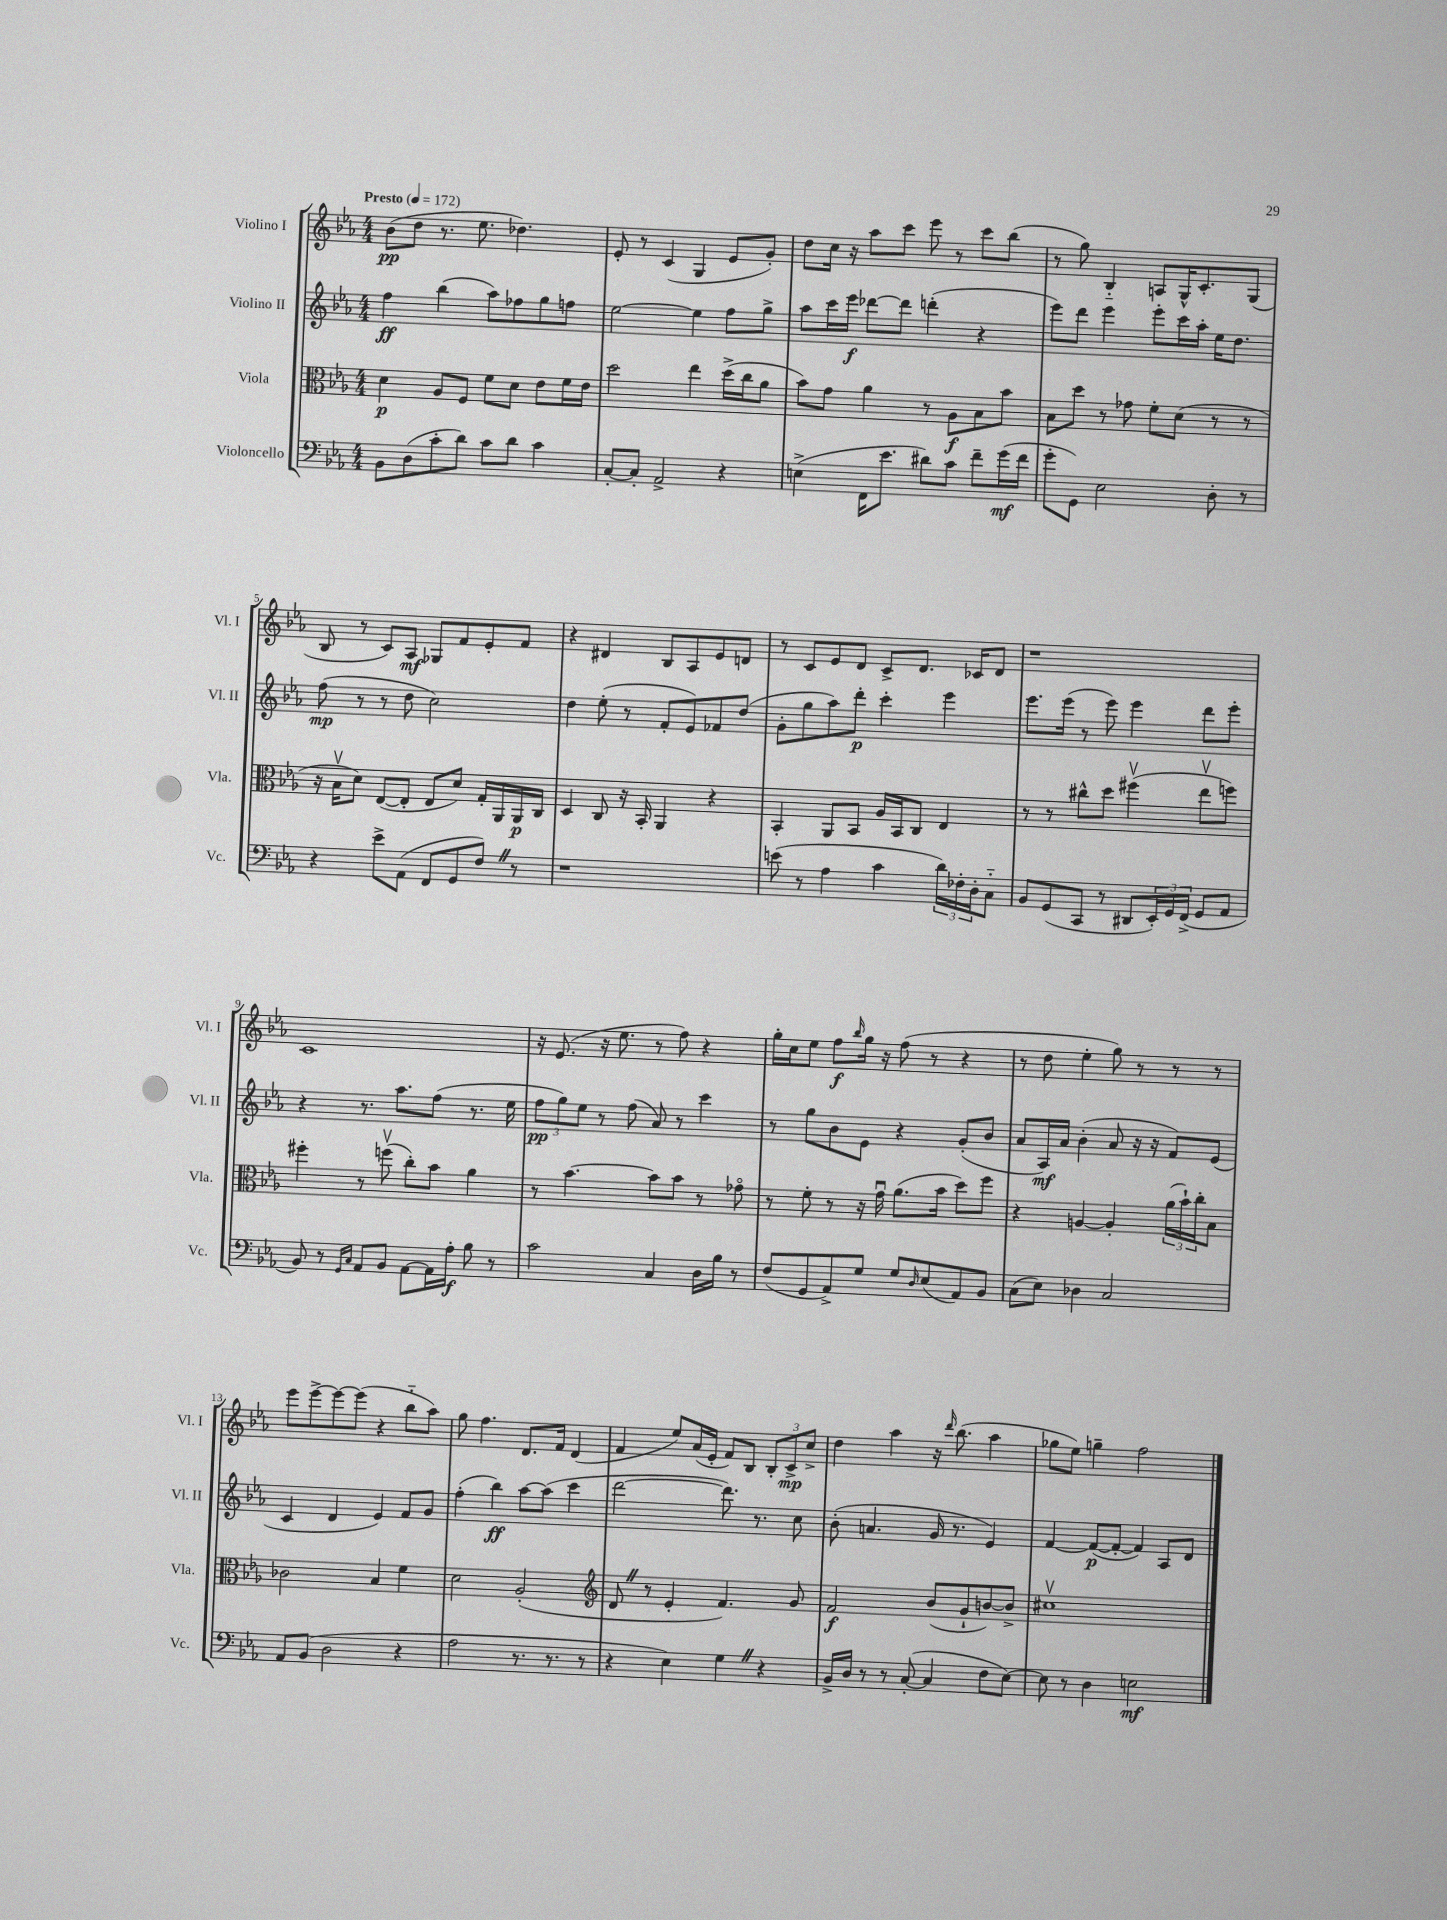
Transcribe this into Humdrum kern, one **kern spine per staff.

**kern	**dynam	**kern	**dynam	**kern	**dynam	**kern	**dynam
*part4	*part4	*part3	*part3	*part2	*part2	*part1	*part1
*staff4	*staff4	*staff3	*staff3	*staff2	*staff2	*staff1	*staff1
*I"Violoncello	*	*I"Viola	*	*I"Violino II	*	*I"Violino I	*
*I'Vc.	*	*I'Vla.	*	*I'Vl. II	*	*I'Vl. I	*
*clefF4	*	*clefC3	*	*clefG2	*	*clefG2	*
*k[b-e-a-]	*	*k[b-e-a-]	*	*k[b-e-a-]	*	*k[b-e-a-]	*
*M4/4	*	*M4/4	*	*M4/4	*	*M4/4	*
*MM172	*	*MM172	*	*MM172	*	*MM172	*
=1	=1	=1	=1	=1	=1	=1	=1
!	!	!	!	!	!	!LO:TX:a:B:t=Presto	!
8BB-\L	.	4d\	p	4ff\	ff	(8b-\L	pp
(8D\	.	.	.	.	.	8dd\J	.
8c'\	.	8A-/L	.	(4bb-\	.	8.r	.
8d\J)	.	8F/J	.	.	.	.	.
.	.	.	.	.	.	8.ee-\	.
8c\L	.	8f\L	.	8aa-\L)	.	.	.
8d\J	.	8d\J	.	8ff-X\	.	4.dd-X\)	.
4c\	.	8e-\L	.	8gg\	.	.	.
.	.	16f\L	.	8ffn\J	.	.	.
.	.	16e-\JJ	.	.	.	.	.
=2	=2	=2	=2	=2	=2	=2	=2
[8C'/L	.	2dd\	.	[2ee-\	.	8e-'/	.
8C'/J]	.	.	.	.	.	8r	.
2AA-^/	.	.	.	.	.	(4c/	.
.	.	4ee-\	.	4ee-\]	.	4G/	.
4r	.	(16dd^\LL	.	8ff\L	.	8e-/L	.
.	.	16cc\J	.	.	.	.	.
.	.	8a-\J	.	8gg^\J	.	8g'/J)	.
=3	=3	=3	=3	=3	=3	=3	=3
(4En^\	.	8b-\L)	.	8aa-\L	.	8dd\L	.
.	.	8g\J	.	16ccc\L	.	16cc\Jk	.
.	.	.	.	16eee-\JJ	f	16r	.
16FF\KL	.	4a-\	.	[8ddd-X\L	.	8aa-\L	.
8.e-\J	.	.	.	.	.	.	.
.	.	.	.	8ddd-\J]	.	8ccc\J	.
8d#X\L)	.	8r	.	(4dddn'\	.	8eee-\	.
8c\J	.	8A-\L	f	.	.	8r	.
8f~\L	.	8B-\	.	4r	.	8ccc\L	.
(16g\L	mf	8b-\J	.	.	.	(8bb-\J	.
16f\JJ	.	.	.	.	.	.	.
=4	=4	=4	=4	=4	=4	=4	=4
8g'\L	.	8B-\L	.	8eee-\L)	.	8r	.
8GG\J)	.	8dd\J	.	8ddd\J	.	8gg\)	.
2E-\	.	8r	.	4eee-\	.	4B-/	.
.	.	8g-X\	.	.	.	.	.
.	.	8f'\L	.	8eee-'\L	.	8An/L	.
.	.	(8d\J	.	16ccc\L	.	16G^^/K	.
.	.	.	.	16aa-'\JJ	.	8.c'/	.
8D'\	.	8r	.	16ee-\KL	.	.	.
.	.	.	.	8.dd\J	.	.	.
8r	.	8r	.	.	.	(8G/J	.
!!LO:LB:g=z
=5	=5	=5	=5	=5	=5	=5	=5
4r	.	16r	.	(8ff\	mp	8B-/	.
.	.	16B-v\KL	.	.	.	.	.
.	.	8d\J)	.	8r	.	8r	.
8e-^\L	.	([8E-/L	.	8r	.	8c/L)	.
(8AA-\J	.	8E-'/J]	.	8dd\	.	8A-/J	mf
8FF/L	.	8E-/L	.	2cc\)	.	8G-X/L	.
8GG/	.	8d/J)	.	.	.	8f/	.
8FZ/J)	.	16G'/LL	.	.	.	8e-'/	.
.	.	16AA-/	.	.	.	.	.
8r	.	16AA-/	p	.	.	8f/J	.
.	.	16C/JJ	.	.	.	.	.
=6	=6	=6	=6	=6	=6	=6	=6
1r	.	4D/	.	4dd\	.	4r	.
.	.	8C/	.	(8ee-'\	.	4d#X/	.
.	.	16r	.	8r	.	.	.
.	.	16BB-'/	.	.	.	.	.
.	.	4AA-/	.	8f'/L	.	8B-/L	.
.	.	.	.	8e-/)	.	8A-/	.
.	.	4r	.	8f-X/	.	8e-/	.
.	.	.	.	(8dd/J	.	8dn/J	.
=7	=7	=7	=7	=7	=7	=7	=7
(8en\	.	4BB-'/	.	8g'\L	.	8r	.
8r	.	.	.	8gg\	.	8c/L	.
4A-\	.	8AA-/L	.	8aa-\)	.	8e-/	.
.	.	8BB-/J	.	8ddd'\J	p	8d/J	.
4c\	.	16A-/LL	.	4ccc'\	.	8c^/L	.
.	.	16BB-/J	.	.	.	.	.
.	.	8C/J	.	.	.	8.d/J	.
24d\LL)	.	4E-/	.	4eee-\	.	.	.
24F-X'\	.	.	.	.	.	.	.
.	.	.	.	.	.	16c-X/KL	.
24D'\J	.	.	.	.	.	.	.
8C\J	.	.	.	.	.	8d/J	.
=8	=8	=8	=8	=8	=8	=8	=8
8BB-/L	.	8r	.	8.eee-\L	.	1r	.
(8GG/	.	8r	.	.	.	.	.
.	.	.	.	(16eee-\Jk	.	.	.
8CC/J	.	8cc#X^^\L	.	8r	.	.	.
8r	.	8dd\J	.	8eee-\)	.	.	.
8DD#X/L	.	(4ff#Xv\	.	4eee-\	.	.	.
24EE-'/L)	.	.	.	.	.	.	.
24GG/	.	.	.	.	.	.	.
(24FF^/JJ	.	.	.	.	.	.	.
8GG/L	.	8ee-v\L	.	8ddd\L	.	.	.
8AA-/J	.	8ffn\J)	.	8eee-'\J	.	.	.
!!LO:LB:g=z
=9	=9	=9	=9	=9	=9	=9	=9
8BB-/)	.	4ff#X'\	.	4r	.	1c	.
8r	.	.	.	.	.	.	.
16qqGG/LL	.	.	.	.	.	.	.
16qqC/JJ	.	.	.	.	.	.	.
8AA-/L	.	8r	.	8.r	.	.	.
8BB-/J	.	(8ffnv\	.	.	.	.	.
.	.	.	.	8.aa-\L	.	.	.
[8AA-\L	.	8cc'\L)	.	.	.	.	.
16AA-\L]	.	8b-\J	.	(8ff\J	.	.	.
16A-'\JJ	f	.	.	.	.	.	.
8B-\	.	4a-\	.	8.r	.	.	.
8r	.	.	.	.	.	.	.
.	.	.	.	16ee-\	.	.	.
=10	=10	=10	=10	=10	=10	=10	=10
2c\	.	8r	.	12ff\L	pp	16r	.
.	.	.	.	.	.	(8.e-/	.
.	.	.	.	12gg\)	.	.	.
.	.	[4.b-\	.	.	.	.	.
.	.	.	.	12ee-\J	.	.	.
.	.	.	.	8r	.	16r	.
.	.	.	.	.	.	8.ee-\	.
.	.	.	.	(8ff\	.	.	.
4C/	.	8b-\L]	.	8a-/)	.	8r	.
.	.	8b-\J	.	8r	.	8ff\)	.
16D\LL	.	8r	.	4ccc\	.	4r	.
16B-\JJ	.	.	.	.	.	.	.
8r	.	8g-X\	.	.	.	.	.
=11	=11	=11	=11	=11	=11	=11	=11
(8F/L	.	8r	.	8r	.	16gg'\LL	.
.	.	.	.	.	.	16cc\J	.
8GG/	.	8f'\	.	8gg\L	.	8ee-\J	.
8AA-^/)	.	8r	.	8b-\	.	8ff\L	f
.	.	.	.	.	.	16qqbb-/	.
8G/J	.	16r	.	8e-\J	.	16gg\Jk	.
.	.	16gu\	.	.	.	16r	.
8G/L	.	(8.a-\L	.	4r	.	(8ff\	.
16qqD/	.	.	.	.	.	.	.
(8E-/	.	.	.	.	.	8r	.
.	.	16b-\Jk	.	.	.	.	.
8AA-/)	.	8dd\L)	.	(8g'/L	.	4r	.
8BB-/J	.	8ff\J	.	8b-/J	.	.	.
=12	=12	=12	=12	=12	=12	=12	=12
(8C\L	.	4r	.	8a-/L	.	8r	.
8E-\J)	.	.	.	16A-/L)	mf	8dd\	.
.	.	.	.	16a-/JJ	.	.	.
4D-X\	.	[4An/	.	(4b-'\	.	4ee-'\	.
2C/	.	4A'/]	.	8a-/	.	8gg\)	.
.	.	.	.	16r	.	8r	.
.	.	.	.	16r	.	.	.
.	.	(24a-\LL	.	8f/L)	.	8r	.
.	.	24b-`\)	.	.	.	.	.
.	.	24cc'\J	.	.	.	.	.
.	.	8B-\J	.	(8e-/J	.	8r	.
!!LO:LB:g=z
=13	=13	=13	=13	=13	=13	=13	=13
8AA-/L	.	2c-X\	.	4c/	.	8eee-\L	.
(8BB-/J	.	.	.	.	.	[8eee-^\	.
2D\	.	.	.	4d/	.	8eee-\_	.
.	.	.	.	.	.	(8eee-\J]	.
.	.	4B-/	.	4e-/)	.	4r	.
4r	.	4f\	.	8f/L	.	8bb-\L	.
.	.	.	.	8g/J	.	8aa-\J)	.
=14	=14	=14	=14	=14	=14	=14	=14
2A-\	.	2d\	.	(4ff'\	.	8gg\	.
.	.	.	.	.	.	4.ff\	.
.	.	.	.	4bb-\)	ff	.	.
8.r	.	(2A-'/	.	[8aa-\L	.	8.d/L	.
.	.	.	.	(8aa-\J]	.	.	.
8.r	.	.	.	.	.	16f/Jk	.
.	.	.	.	4ccc\	.	(4d/	.
8r	.	.	.	.	.	.	.
=15	=15	=15	=15	=15	=15	=15	=15
*	*	*clefG2	*	*	*	*	*
4r	.	8dZ/	.	[2ddd\	.	4f/	.
.	.	8r	.	.	.	.	.
4E-\)	.	4e-'/	.	.	.	8ee-/L)	.
.	.	.	.	.	.	(16a-/L	.
.	.	.	.	.	.	16e-'/JJ	.
4GZ\	.	4.f/)	.	8.ddd\])	.	8f/L)	.
.	.	.	.	.	.	8B-/J	.
.	.	.	.	8.r	.	.	.
4r	.	.	.	.	.	12B-'/L	.
.	.	.	.	.	.	12c^/	mp
.	.	8g/	.	8cc\	.	.	.
.	.	.	.	.	.	12cc^/J	.
=16	=16	=16	=16	=16	=16	=16	=16
16BB-^/LL	.	2f/	f	(8b-'\	.	4dd\	.
16D/JJ	.	.	.	.	.	.	.
8r	.	.	.	4.an/	.	.	.
8r	.	.	.	.	.	4aa-\	.
([8C'/	.	.	.	.	.	.	.
4C/]	.	(8b-/L	.	16g/	.	16r	.
.	.	.	.	.	.	16qqddd/	.
.	.	.	.	8.r	.	(8.bb-\	.
.	.	8g`/	.	.	.	.	.
8F\L	.	[8bn/)	.	4e-/)	.	4aa-\	.
[8E-\J)	.	8b^/J]	.	.	.	.	.
=17	=17	=17	=17	=17	=17	=17	=17
8E-\]	.	1cc#Xv	.	[4f/	.	8gg-X\L	.
8r	.	.	.	.	.	8ee-\J)	.
4D\	.	.	.	(8f/L_	p	4ggn~\	.
.	.	.	.	8f'/J_	.	.	.
2En\	mf	.	.	4f/])	.	2ff\	.
.	.	.	.	8A-/L	.	.	.
.	.	.	.	8d/J	.	.	.
==	==	==	==	==	==	==	==
*-	*-	*-	*-	*-	*-	*-	*-
